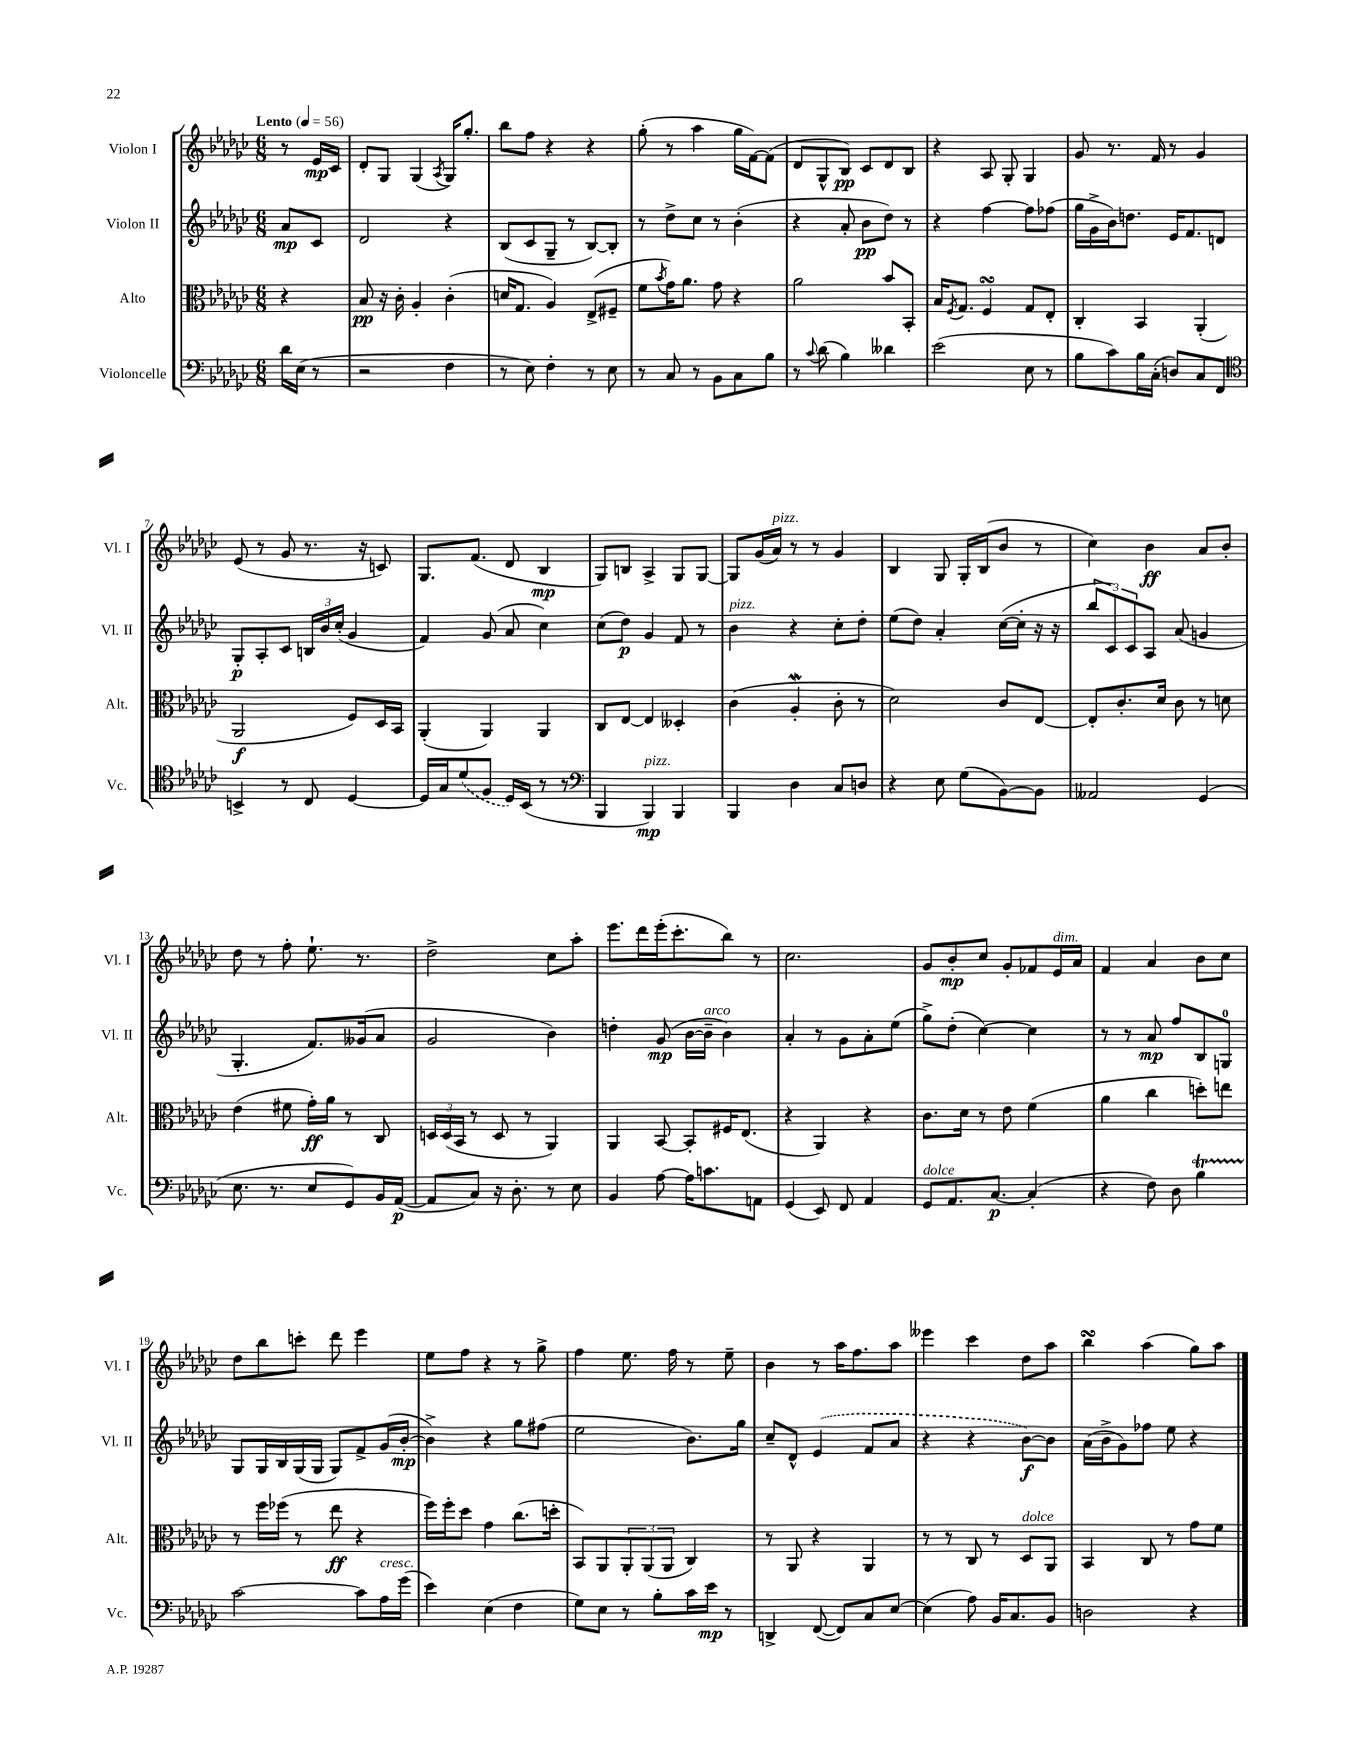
<<
\new StaffGroup <<
\new Staff = "s0" \with { instrumentName = "Violon I" shortInstrumentName = "Vl. I" } {
    \clef treble \key ges \major \numericTimeSignature \time 6/8 \partial 4 \tempo "Lento" 4 = 56
    r8 ees'16\mp ces'16 |
    des'8-. ges8 ges4( \acciaccatura { aes8 } ges16) ges''8.-. |
    bes''8 f''8 r4 r4 |
    ges''8-.( r8 aes''4 ges''16 f'16~) f'8( |
    des'8 ges8-^ bes8\pp) ces'8 des'8 bes8 |
    r4 aes8 ges8-. ges4 |
    ges'8 r8. f'16 r8 ges'4 |
    ees'8( r8 ges'8 r8. r16 c'8) |
    ges8. f'8.( des'8 bes4\mp |
    ges8) b8 aes4-> ges8 ges8~ |
    ges8 ges'16( aes'16^\markup { \italic "pizz." }) r8 r8 ges'4 |
    bes4 ges8 ges16-. bes16( bes'8 r8 |
    ces''4) bes'4\ff aes'8 bes'8-. |
    des''8 r8 f''8-. ees''8.-! r8. |
    des''2-> ces''8 aes''8-. |
    ees'''8. des'''16 ees'''16-.( ces'''8.-. bes''8) r8 |
    ces''2. |
    ges'8 bes'8-.\mp ces''8 ges'8-. fes'8 ees'16^\markup { \italic "dim." } aes'16 |
    f'4 aes'4 bes'8 ces''8 |
    des''8 bes''8 c'''8-. des'''8 ees'''4 |
    ees''8 f''8 r4 r8 ges''8-> |
    f''4 ees''8. f''16 r8 ees''8-- |
    bes'4 r8 aes''16 f''8. aes''8 |
    eeses'''4 ces'''4 des''8 aes''8 |
    bes''4\turn aes''4( ges''8) aes''8 \bar "|." |
}
\new Staff = "s1" \with { instrumentName = "Violon II" shortInstrumentName = "Vl. II" } {
    \clef treble \key ges \major \numericTimeSignature \time 6/8 \partial 4
    aes'8\mp ces'8 |
    des'2 r4 |
    bes8( ces'8 ges8-- r8 bes8~) bes8-. |
    r8 des''8-> ces''8 r8 bes'4-.( |
    r4 aes'8-. bes'8\pp des''8) r8 |
    r4 f''4~ f''8 fes''8( |
    ges''16 ges'16-> bes'16) d''8. ees'16 f'8. d'8 |
    ges8-.\p aes8-. ces'8 \tuplet 3/2 { b16 bes'16 ces''16-.( } ges'4 |
    f'4) ges'8( aes'8 ces''4) |
    ces''8( des''8\p) ges'4 f'8 r8 |
    bes'4^\markup { \italic "pizz." } r4 ces''8-. des''8-. |
    ees''8( des''8) aes'4-. ces''16~( ces''16-. r16 r16 |
    \tuplet 3/2 { bes''8 ces'8) ces'8 } aes8 aes'8( g'4 |
    ges4.-. f'8.) geses'16( aes'8 |
    ges'2 bes'4) |
    d''4-. ges'8\mp( bes'16~ bes'16--^\markup { \italic "arco" } bes'4) |
    aes'4-. r8 ges'8 aes'8-. ees''8( |
    ges''8->) des''8-.( ces''4~) ces''4 |
    r8 r8 aes'8\mp f''8 bes8 g8-0 |
    ges8 ges16 bes16 ges16( ges16 ges8) f'8-> ges'16( bes'16~-.\mp |
    bes'4->) r4 ges''8 fis''8( |
    ees''2 bes'8.) ges''16 |
    ces''8-- des'8-^ \once \slurDashed ees'4( f'8 aes'8 |
    r4 r4 bes'8~\f) bes'8 |
    aes'16( bes'16-> ges'8) fes''8 ees''8 r4 \bar "|." |
}
\new Staff = "s2" \with { instrumentName = "Alto" shortInstrumentName = "Alt." } {
    \clef alto \key ges \major \numericTimeSignature \time 6/8 \partial 4
    r4 |
    bes8\pp r16 ces'16-. aes4-. ces'4-.( |
    d'16 ges8. aes4) ees8->( fis8-- |
    f'8 \acciaccatura { bes'8 } ges'16) aes'8. ges'8 r4 |
    aes'2 bes'8 bes,8-. |
    bes16 \acciaccatura { f8 } ges8. f4\turn ges8 ees8-. |
    ces4-. bes,4 aes,4-.( |
    aes,2\f f8) des16 bes,16 |
    aes,4-.( aes,4) aes,4 |
    ces8 ees8~ ees4 deses4-. |
    ces'4( aes4-.\mordent ces'8-. r8 |
    des'2) ces'8 ees8~ |
    ees8-. ces'8.-. des'16 ces'8 r8 d'8 |
    ees'4( fis'8 ges'16-.\ff) aes'16 r8 ces8 |
    \tuplet 3/2 { d16 d16( bes,16 } r8 d8 r8 aes,4) |
    aes,4 bes,8~ bes,8-. fis16 ees8.( |
    r4 aes,4) r4 |
    ces'8. des'16 r8 ees'8 f'4( |
    aes'4 ces''4 d''8-.) e''8 |
    r8 f''16 fes''16( r8 ees''8\ff r4 |
    f''16) f''16-. des''8 ges'4 ces''8.( d''16-. |
    bes,8) aes,8 \tuplet 3/2 { aes,8-. aes,8( aes,8 } ces4) |
    r8 aes,8 r4 aes,4 |
    r8 r8 ces8 r8 des8^\markup { \italic "dolce" } aes,8 |
    bes,4 ces8 r8 ges'8 f'8 \bar "|." |
}
\new Staff = "s3" \with { instrumentName = "Violoncelle" shortInstrumentName = "Vc." } {
    \clef bass \key ges \major \numericTimeSignature \time 6/8 \partial 4
    des'16 ees16( r8 |
    r2 f4 |
    r8 ees8) f4-. r8 ees8 |
    r8 ces8 r8 bes,8 ces8 bes8 |
    r8 \appoggiatura { ces'8 } des'8( bes4) deses'4 |
    ees'2( ees8 r8 |
    bes8 ces'8) bes16 ces16-.( d8) ces8 f,8 |
    \clef tenor b,4-> r8 ces8 des4~ |
    des16 ges16 \once \slurDashed des'8( f8 des16) bes,16( r8 r8 |
    \clef bass bes,,4 bes,,4\mp^\markup { \italic "pizz." }) bes,,4 |
    bes,,4 des4 ces8 d8 |
    r4 ees8 ges8( bes,8~) bes,8 |
    aeses,2 ges,4( |
    ees8. r8. ees8 ges,8) bes,16 aes,16~\p( |
    aes,8 ces8) r16 des8.-. r8 ees8 |
    bes,4 aes8~ aes16 c'8. a,8 |
    ges,4( ees,8) f,8 aes,4 |
    ges,8^\markup { \italic "dolce" } aes,8. ces8.~\p ces4-.( |
    r4 f8) des8 bes4\startTrillSpan |
    ces'2~\stopTrillSpan ces'8 aes16^\markup { \italic "cresc." } ges'16( |
    ees'4) ees4( f4 |
    ges8) ees8 r8 bes8-. ces'16 ees'16\mp r8 |
    d,4-> f,8~( f,8) ces8 ees8~ |
    ees4( aes8) bes,16 ces8. bes,8 |
    d2 r4 \bar "|." |
}
>>
>>
